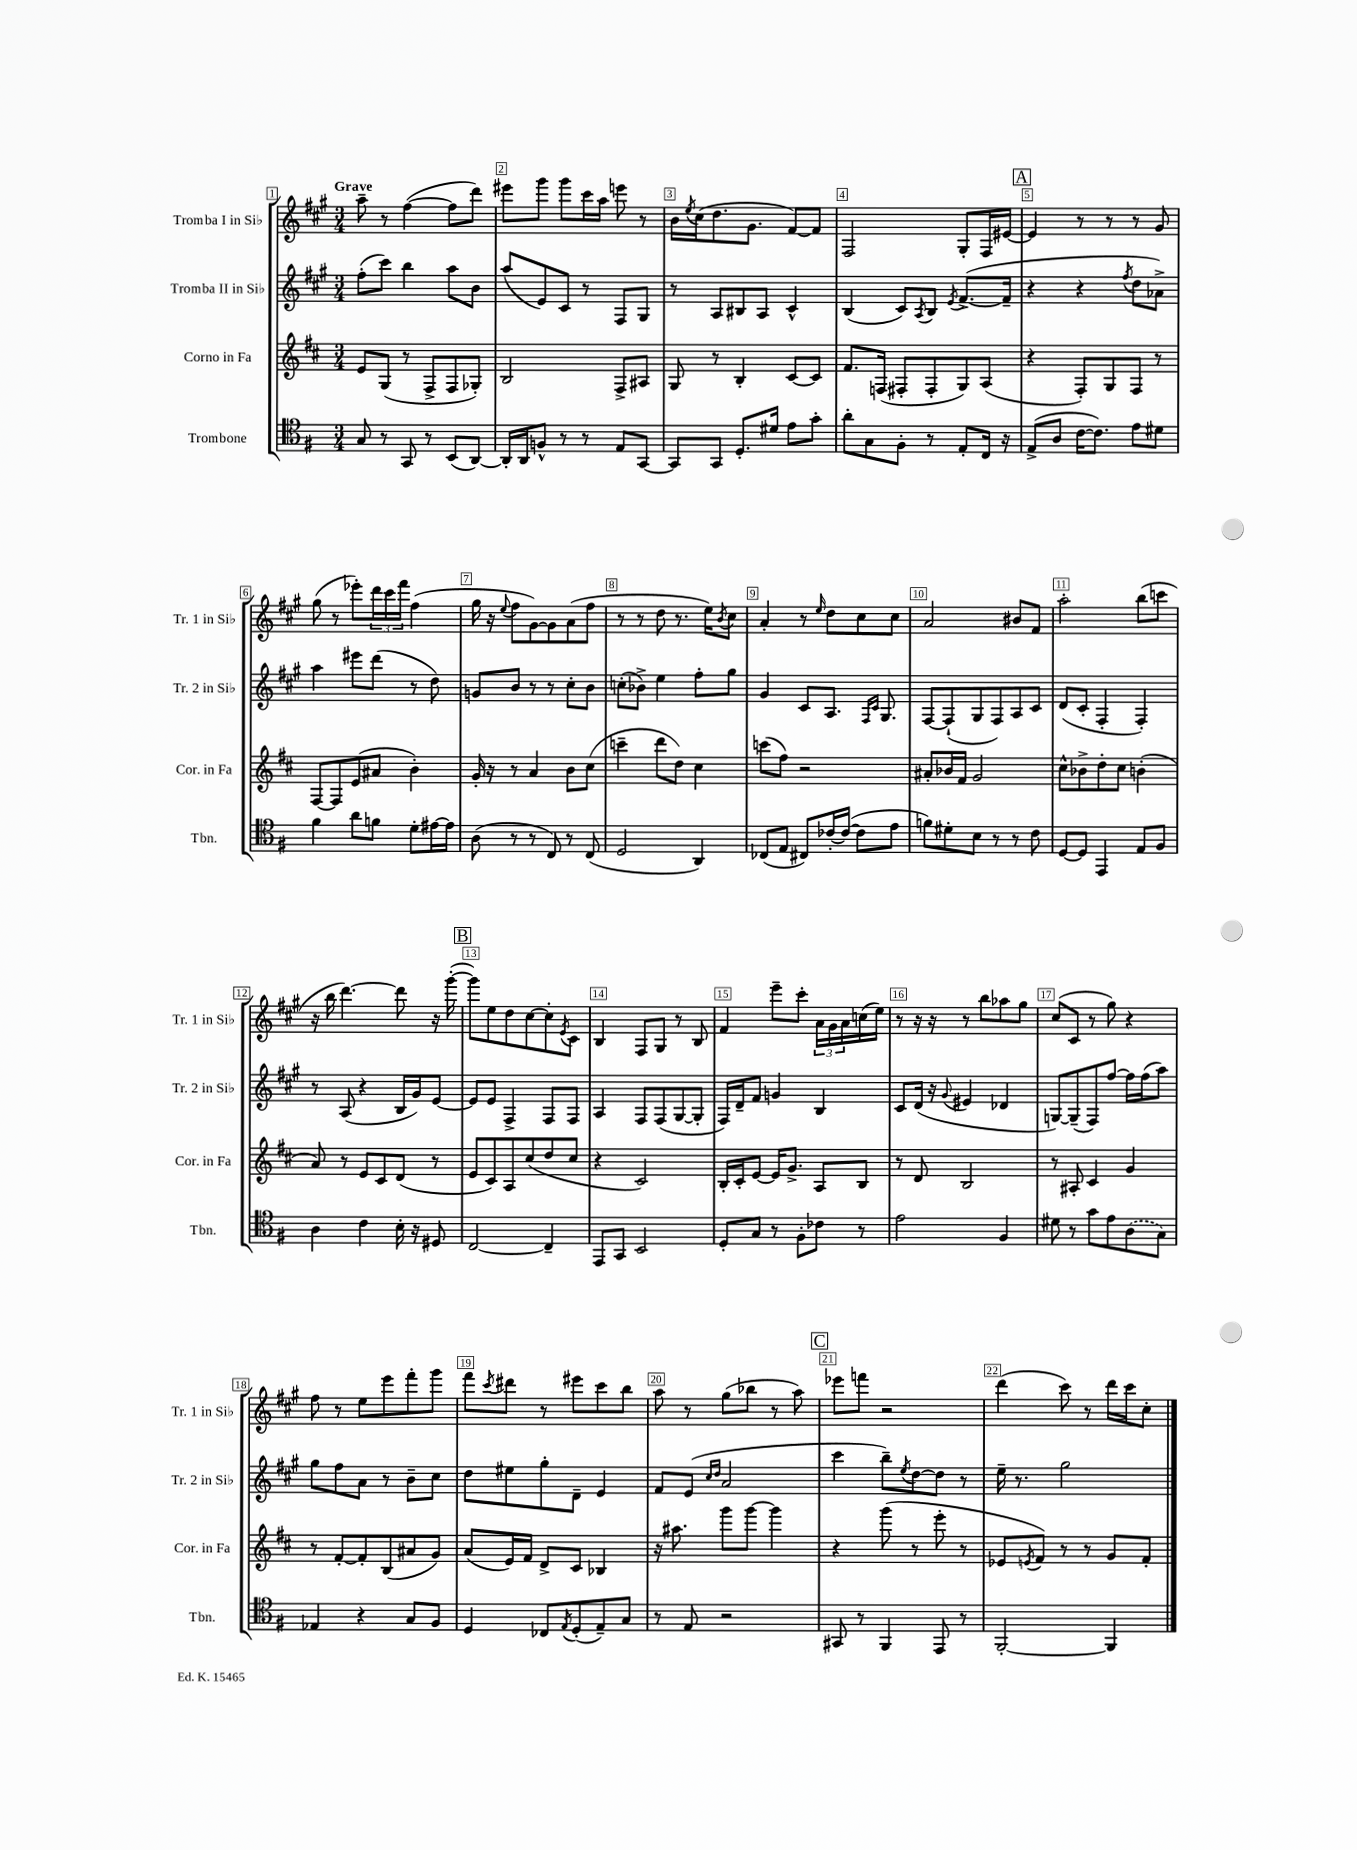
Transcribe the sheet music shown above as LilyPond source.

<<
\new StaffGroup <<
\new Staff = "s0" \with { instrumentName = "Tromba I in Sib" shortInstrumentName = "Tr. 1 in Sib" } {
    \clef treble \key a \major \numericTimeSignature \time 3/4 \tempo "Grave"
    a''8-- r8 fis''4~( fis''8 d'''8) |
    eis'''8 gis'''8 gis'''8 cis'''16 a''16 e'''8 r8 |
    b'16 \acciaccatura { e''8 } cis''16( d''8. gis'8. fis'8~) fis'8 |
    fis2 gis8-. fis16 eis'16~ |
    \mark \markup { \box "A" } eis'4 r8 r8 r8 gis'8 |
    gis''8( r8 ees'''8-.) \tuplet 3/2 { d'''16 cis'''16 fis'''16 } fis''4( |
    gis''16 r16 \appoggiatura { e''8 } fis''8 gis'8~) gis'8 a'8( fis''8 |
    r8 r8 d''8 r8. e''16) \acciaccatura { b'8 } cis''8 |
    a'4-. r8 \grace { e''16 } d''8 cis''8 cis''8 |
    a'2 bis'8 fis'8 |
    a''2-. b''8( c'''8 |
    r16 b''16 d'''4.~) d'''8 r16 gis'''16~-.( |
    \mark \markup { \box "B" } gis'''8) e''8 d''8 cis''8~ cis''8-. \acciaccatura { e'8 } cis'8 |
    b4 fis8 gis8 r8 b8 |
    fis'4 e'''8-- cis'''8-. \tuplet 3/2 { a'16 gis'16 a'16 } c''16( e''16) |
    r8 r16 r16 r8 b''8 aes''8 gis''8 |
    cis''8( cis'8 r8 gis''8) r4 |
    fis''8 r8 e''8 e'''8 fis'''8-. gis'''8 |
    fis'''8 \acciaccatura { cis'''8 } dis'''8 r8 eis'''8 cis'''8 b''8 |
    a''8 r8 gis''8( bes''8 r8 a''8) |
    \mark \markup { \box "C" } ees'''8 f'''8 r2 |
    d'''4( cis'''8) r8 d'''16 cis'''16 cis''8-. \bar "|." |
}
\new Staff = "s1" \with { instrumentName = "Tromba II in Sib" shortInstrumentName = "Tr. 2 in Sib" } {
    \clef treble \key a \major \numericTimeSignature \time 3/4
    fis''8-.( cis'''8) b''4 a''8 b'8 |
    a''8( e'8) cis'8 r8 fis8 gis8 |
    r8 a8 bis8 a8 cis'4-^ |
    b4( cis'8) \acciaccatura { a8 } b8 \acciaccatura { e'8 } fis'8.~->( fis'16-- |
    \mark \markup { \box "A" } r4 r4 \acciaccatura { fis''8 } d''8 aes'8->) |
    a''4 eis'''8 d'''8( r8 d''8) |
    g'8 b'8 r8 r8 cis''8-. b'8 |
    c''8-.( bes'8->) e''4 fis''8-. gis''8 |
    gis'4 cis'8 a8. \grace { fis16 cis'16 } gis8. |
    fis8~ fis8-!( gis8 fis8) a8 cis'8 |
    d'8( cis'8-. fis4-. fis4-.) |
    r8 a8( r4 b16 gis'16) e'8~ |
    \mark \markup { \box "B" } e'8 e'8 fis4-> fis8 fis8 |
    a4 fis8 fis8( gis8~ gis8-. |
    fis16) d'16-- fis'8 g'4 b4 |
    cis'8 d'16( r16 \appoggiatura { gis'8 } eis'4 des'4 |
    g8~) g8--( fis8) fis''8~ fis''16 fis''16( a''8) |
    gis''8 fis''8 a'8 r8 b'8-- cis''8 |
    d''8 eis''8 gis''8-. d'8-- e'4 |
    fis'8 e'8( \grace { cis''16 d''16 } a'2 |
    \mark \markup { \box "C" } cis'''4 b''8--) \acciaccatura { e''8 } d''8~ d''8 r8 |
    e''16-- r8. gis''2 \bar "|." |
}
\new Staff = "s2" \with { instrumentName = "Corno in Fa" shortInstrumentName = "Cor. in Fa" } {
    \clef treble \key d \major \numericTimeSignature \time 3/4
    e'8 g8( r8 fis8-> fis8 ges8-.) |
    b2 fis8-> ais8 |
    g8 r8 b4-. cis'8~ cis'8 |
    fis'8. f16( fis8-. fis8-. g8) a8( |
    \mark \markup { \box "A" } r4 fis8-.) g8 fis8 r8 |
    fis8~ fis8 e'8( ais'8 b'4-.) |
    g'16-. r16 r8 a'4 b'8 cis''8( |
    c'''4-- d'''8 d''8) cis''4 |
    c'''8( fis''8) r2 |
    ais'8-. bes'16 fis'16 g'2 |
    cis''8-^ bes'8-> d''8-. cis''8 b'4-.( |
    a'8) r8 e'8 cis'8 d'8( r8 |
    \mark \markup { \box "B" } e'8 cis'8) a8 cis''8( d''8 cis''8 |
    r4 cis'2) |
    b16-. cis'16-. e'8~ e'16 g'8.-> a8 b8 |
    r8 d'8 b2 |
    r8 ais8-. cis'4 g'4 |
    r8 fis'8~-. fis'8-. b8( ais'8 g'8) |
    a'8( e'16) fis'16 d'8-> cis'8 bes4 |
    r16 ais''8. g'''8 g'''8~ g'''4 |
    \mark \markup { \box "C" } r4 g'''8( r8 e'''8-. r8 |
    ees'8 \acciaccatura { e'8 } fis'8) r8 r8 g'8 fis'8-. \bar "|." |
}
\new Staff = "s3" \with { instrumentName = "Trombone" shortInstrumentName = "Tbn." } {
    \clef tenor \key g \major \numericTimeSignature \time 3/4
    g8 r8 g,8 r8 b,8( a,8~) |
    a,16-. a,16 f8-^ r8 r8 e8 g,8~ |
    g,8 g,8 d8.-. dis'16 e'8 g'8-. |
    a'8-. g8 fis8-. r8 e8-. c16 r16 |
    \mark \markup { \box "A" } e8->( a8 c'16~ c'8.) e'8 dis'8 |
    fis'4 a'8 f'8 d'8-. eis'16~ eis'16 |
    a8( r8 r8 c8) r8 c8( |
    d2 a,4) |
    ces8( e8 cis8) ces'16~-. ces'16~( ces'8 e'8 |
    f'8) dis'8-. b8 r8 r8 c'8 |
    d8~ d8 e,4 e8 fis8 |
    a4 c'4 b16-. r16 dis8 |
    \mark \markup { \box "B" } c2~ c4-- |
    e,8 g,8 b,2 |
    d8-. g8 r8 fis8-. ces'8 r8 |
    e'2 fis4 |
    dis'8 r8 g'8 e'8 \once \slurDashed a8( g8) |
    ees4 r4 g8 fis8 |
    d4 ces8 \acciaccatura { e8 } d8-.( e8--) g8 |
    r8 e8 r2 |
    \mark \markup { \box "C" } gis,8 r8 fis,4 e,8 r8 |
    fis,2~-. fis,4 \bar "|." |
}
>>
>>
\layout { \context { \Score \override BarNumber.break-visibility = ##(#f #t #t) barNumberVisibility = #all-bar-numbers-visible \override BarNumber.stencil = #(make-stencil-boxer 0.1 0.3 ly:text-interface::print) } }
